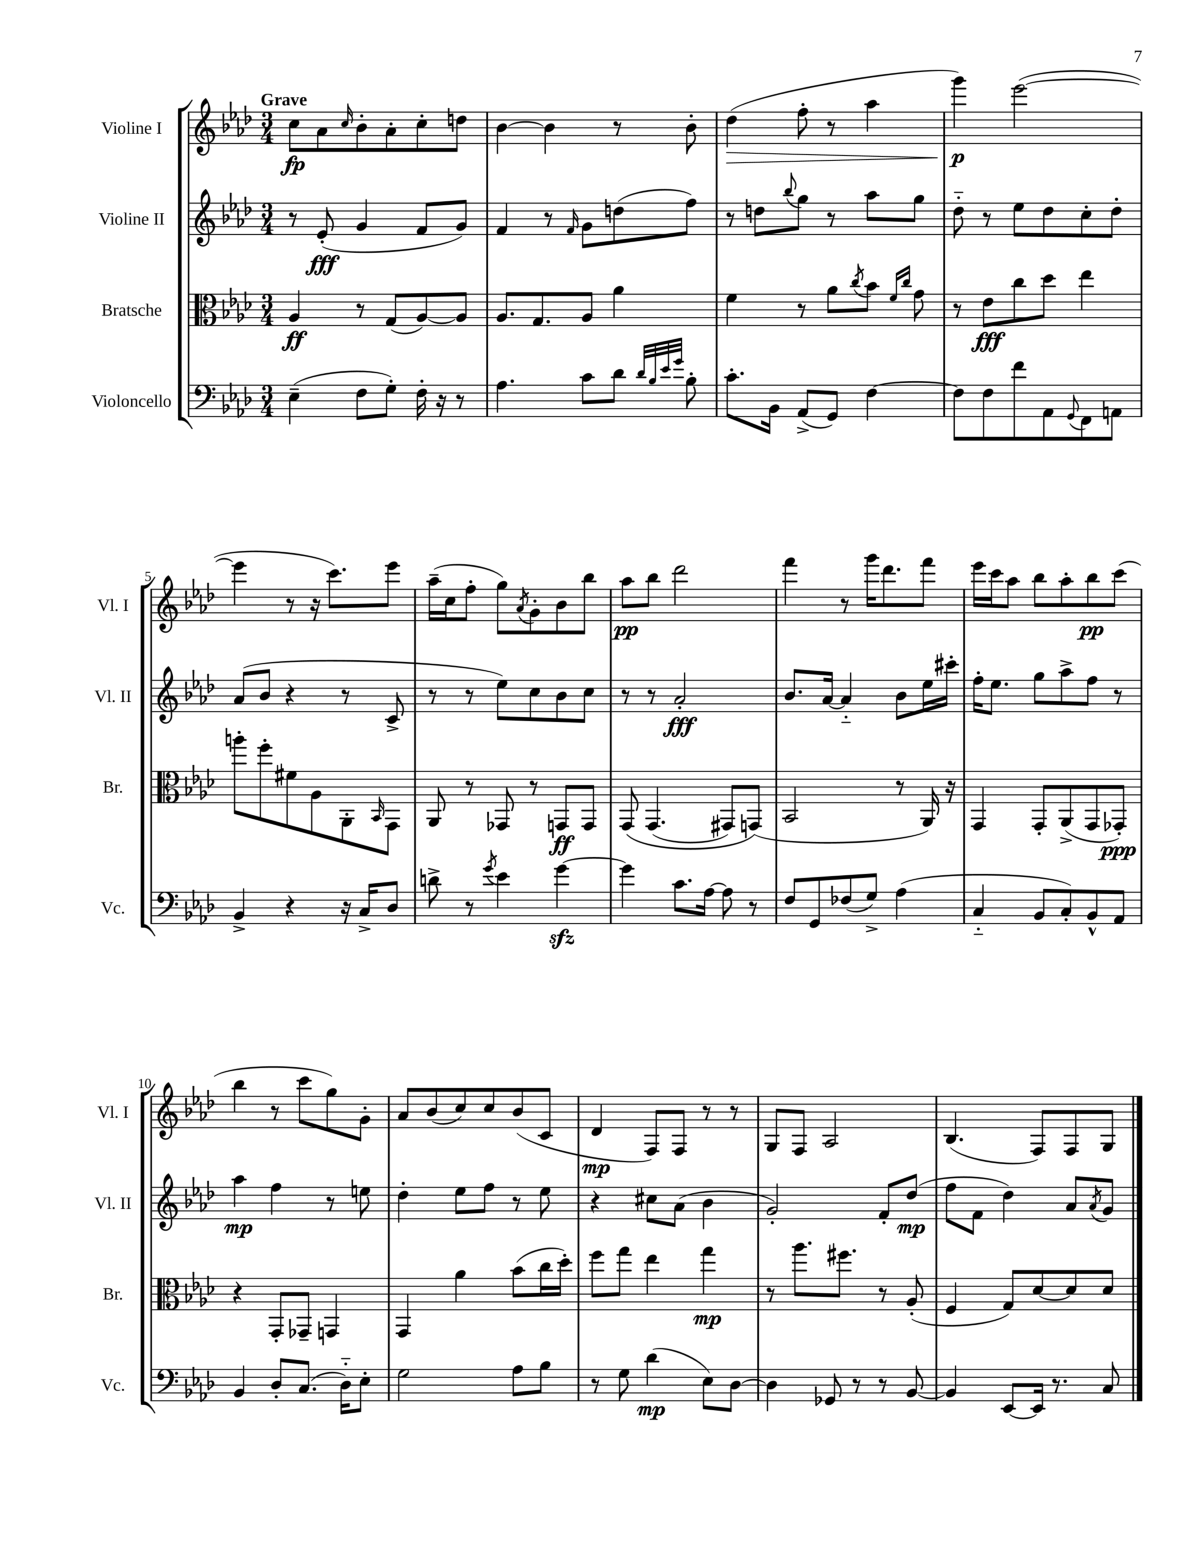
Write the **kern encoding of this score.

**kern	**dynam	**kern	**dynam	**kern	**dynam	**kern	**dynam
*part4	*part4	*part3	*part3	*part2	*part2	*part1	*part1
*staff4	*staff4	*staff3	*staff3	*staff2	*staff2	*staff1	*staff1
*I"Violoncello	*	*I"Bratsche	*	*I"Violine II	*	*I"Violine I	*
*I'Vc.	*	*I'Br.	*	*I'Vl. II	*	*I'Vl. I	*
*clefF4	*	*clefC3	*	*clefG2	*	*clefG2	*
*k[b-e-a-d-]	*	*k[b-e-a-d-]	*	*k[b-e-a-d-]	*	*k[b-e-a-d-]	*
*M3/4	*	*M3/4	*	*M3/4	*	*M3/4	*
=1	=1	=1	=1	=1	=1	=1	=1
!	!	!	!	!	!	!LO:TX:a:B:t=Grave	!
(4E-~\	.	4A-/	ff	8r	.	8cc\L	fp
.	.	.	.	(8e-'/	fff	8a-\	.
.	.	.	.	.	.	16qqcc/	.
8F\L	.	8r	.	4g/	.	8b-'\	.
8G'\J)	.	(8G/L	.	.	.	8a-'\	.
16F'\	.	[8A-/)	.	8f/L	.	8cc'\	.
16r	.	.	.	.	.	.	.
8r	.	8A-/J]	.	8g/J)	.	8ddn\J	.
=2	=2	=2	=2	=2	=2	=2	=2
4.A-\	.	8.A-/L	.	4f/	.	[4b-\	.
.	.	8.G/	.	.	.	.	.
.	.	.	.	8r	.	4b-\]	.
.	.	.	.	16qqf/	.	.	.
8c\L	.	8A-/J	.	8g\L	.	.	.
8d-\J	.	4a-\	.	(8ddn\	.	8r	.
32qqd-/LLL	.	.	.	.	.	.	.
32qqB-/	.	.	.	.	.	.	.
32qqe-/	.	.	.	.	.	.	.
32qqg/JJJ	.	.	.	.	.	.	.
8B-'\	.	.	.	8ff\J)	.	8b-'\	.
=3	=3	=3	=3	=3	=3	=3	=3
!	!	!	!	!	!	!	!LO:HP:b
8.c'\L	.	4f\	.	8r	.	(4dd-\	>
.	.	.	.	8ddn\L	.	.	.
16BB-\Jk	.	.	.	.	.	.	.
.	.	.	.	8qqbb-/	.	.	.
(8AA-^/L	.	8r	.	8gg\J	.	8ff'\	.
8GG/J)	.	8a-\L	.	8r	.	8r	.
.	.	8qcc/	.	.	.	.	.
[4F\	.	8b-\J	.	8aa-\L	.	4aa-\	.
.	.	16qqf/LL	.	.	.	.	.
.	.	16qqcc/JJ	.	.	.	.	.
.	.	8g\	.	8gg\J	.	.	.
=4	=4	=4	=4	=4	=4	=4	=4
8F\L]	.	8r	.	8dd-\	.	4ggg\)	p
8F\	.	8e-\L	fff	8r	.	.	.
8f\	.	8cc\	.	8ee-\L	.	([2eee-\	]
8AA-\	.	8dd-\J	.	8dd-\	.	.	.
8qqGG/	.	.	.	.	.	.	.
8FF\	.	4ee-\	.	8cc'\	.	.	.
8AAn\J	.	.	.	8dd-'\J	.	.	.
!!LO:LB:g=z
=5	=5	=5	=5	=5	=5	=5	=5
4BB-^/	.	8aan'\L	.	(8a-/L	.	4eee-\]	.
.	.	8ff'\	.	8b-/J	.	.	.
4r	.	8f#X\	.	4r	.	8r	.
.	.	8A-\	.	.	.	16r	.
.	.	.	.	.	.	8.ccc\L)	.
16r	.	8AA-'\	.	8r	.	.	.
16C^/KL	.	.	.	.	.	.	.
.	.	16qqBB-/	.	.	.	.	.
8D-/J	.	8GG\J	.	8c^/	.	8eee-\J	.
=6	=6	=6	=6	=6	=6	=6	=6
8dn^\	.	8AA-/	.	8r	.	(16aa-~\LL	.
.	.	.	.	.	.	16cc\J	.
8r	.	8r	.	8r	.	8ff'\J	.
8qg/	.	.	.	.	.	.	.
4e-\	.	8GG-X/	.	8ee-\L)	.	8gg\L)	.
.	.	.	.	.	.	8qa-/	.
.	.	8r	.	8cc\	.	8g'\	.
[4gzz\	.	8GGn/L	ff	8b-\	.	8b-\	.
.	.	8GG/J	.	8cc\J	.	8bb-\J	.
=7	=7	=7	=7	=7	=7	=7	=7
4g\]	.	(8GG/	.	8r	.	8aa-\L	pp
.	.	(4.GG/	.	8r	.	8bb-\J	.
8.c\L	.	.	.	2a-'/	fff	2ddd-\	.
[16A-\Jk	.	.	.	.	.	.	.
8A-\]	.	8GG#X/L)	.	.	.	.	.
8r	.	(8GGn/J)	.	.	.	.	.
=8	=8	=8	=8	=8	=8	=8	=8
8F/L	.	2BB-/	.	8.b-/L	.	4fff\	.
8GG/	.	.	.	.	.	.	.
.	.	.	.	[16a-/Jk	.	.	.
(8F-X/	.	.	.	4a-/]	.	8r	.
8G^/J)	.	.	.	.	.	16ggg\KL	.
.	.	.	.	.	.	8.ddd-\	.
(4A-\	.	8r	.	8b-\L	.	.	.
.	.	16AA-/)	.	16ee-\L	.	8fff\J	.
.	.	16r	.	16ccc#X'\JJ	.	.	.
=9	=9	=9	=9	=9	=9	=9	=9
4C/	.	4GG/	.	16ff'\KL	.	16eee-\LL	.
.	.	.	.	8.ee-\J	.	16ccc\J	.
.	.	.	.	.	.	8aa-\J	.
8BB-/L	.	8GG'/L	.	8gg\L	.	8bb-\L	.
8C'/)	.	(8AA-^/	.	8aa-^\	.	8aa-'\	.
8BB-^^/	.	8GG/	.	8ff\J	.	8bb-\	pp
8AA-/J	.	8GG-X'/J)	ppp	8r	.	(8ccc\J	.
!!LO:LB:g=z
=10	=10	=10	=10	=10	=10	=10	=10
4BB-/	.	4r	.	4aa-\	mp	4bb-\	.
8D-'/L	.	8GG'/L	.	4ff\	.	8r	.
(8.C/J	.	8GG-X~/J	.	.	.	8ccc\L	.
.	.	4GGn/	.	8r	.	8gg\)	.
16D-\KL)	.	.	.	.	.	.	.
8E-'\J	.	.	.	8een\	.	8g'\J	.
=11	=11	=11	=11	=11	=11	=11	=11
2G\	.	4GG/	.	4dd-'\	.	8a-/L	.
.	.	.	.	.	.	(8b-/	.
.	.	4a-\	.	8ee-\L	.	8cc/)	.
.	.	.	.	8ff\J	.	8cc/	.
8A-\L	.	(8b-\L	.	8r	.	(8b-/	.
8B-\J	.	16cc\L	.	8ee-\	.	8c/J	.
.	.	16dd-'\JJ)	.	.	.	.	.
=12	=12	=12	=12	=12	=12	=12	=12
8r	.	8ff\L	.	4r	.	4d-/	mp
8G\	.	8gg\J	.	.	.	.	.
(4d-\	mp	4ee-\	.	8cc#X\L	.	8F/L)	.
.	.	.	.	(8a-\J	.	8F/J	.
8E-\L)	.	4gg\	mp	4b-\	.	8r	.
[8D-\J	.	.	.	.	.	8r	.
=13	=13	=13	=13	=13	=13	=13	=13
4D-\]	.	8r	.	2g'/)	.	8G/L	.
.	.	8.aa-\L	.	.	.	8F/J	.
8GG-X/	.	.	.	.	.	2A-/	.
.	.	8.ff#X\J	.	.	.	.	.
8r	.	.	.	.	.	.	.
8r	.	8r	.	8f'/L	.	.	.
[8BB-/	.	(8A-'/	.	(8dd-/J	mp	.	.
=14	=14	=14	=14	=14	=14	=14	=14
4BB-/]	.	4F/	.	8ff\L	.	(4.B-/	.
.	.	.	.	8f\J	.	.	.
[8EE-/L	.	8G/L)	.	4dd-\)	.	.	.
16EE-/Jk]	.	[8d-/	.	.	.	8F/L)	.
8.r	.	.	.	.	.	.	.
.	.	8d-/]	.	8a-/L	.	8F/	.
.	.	.	.	8qa-/	.	.	.
8C/	.	8d-/J	.	8g/J	.	8G/J	.
==	==	==	==	==	==	==	==
*-	*-	*-	*-	*-	*-	*-	*-
